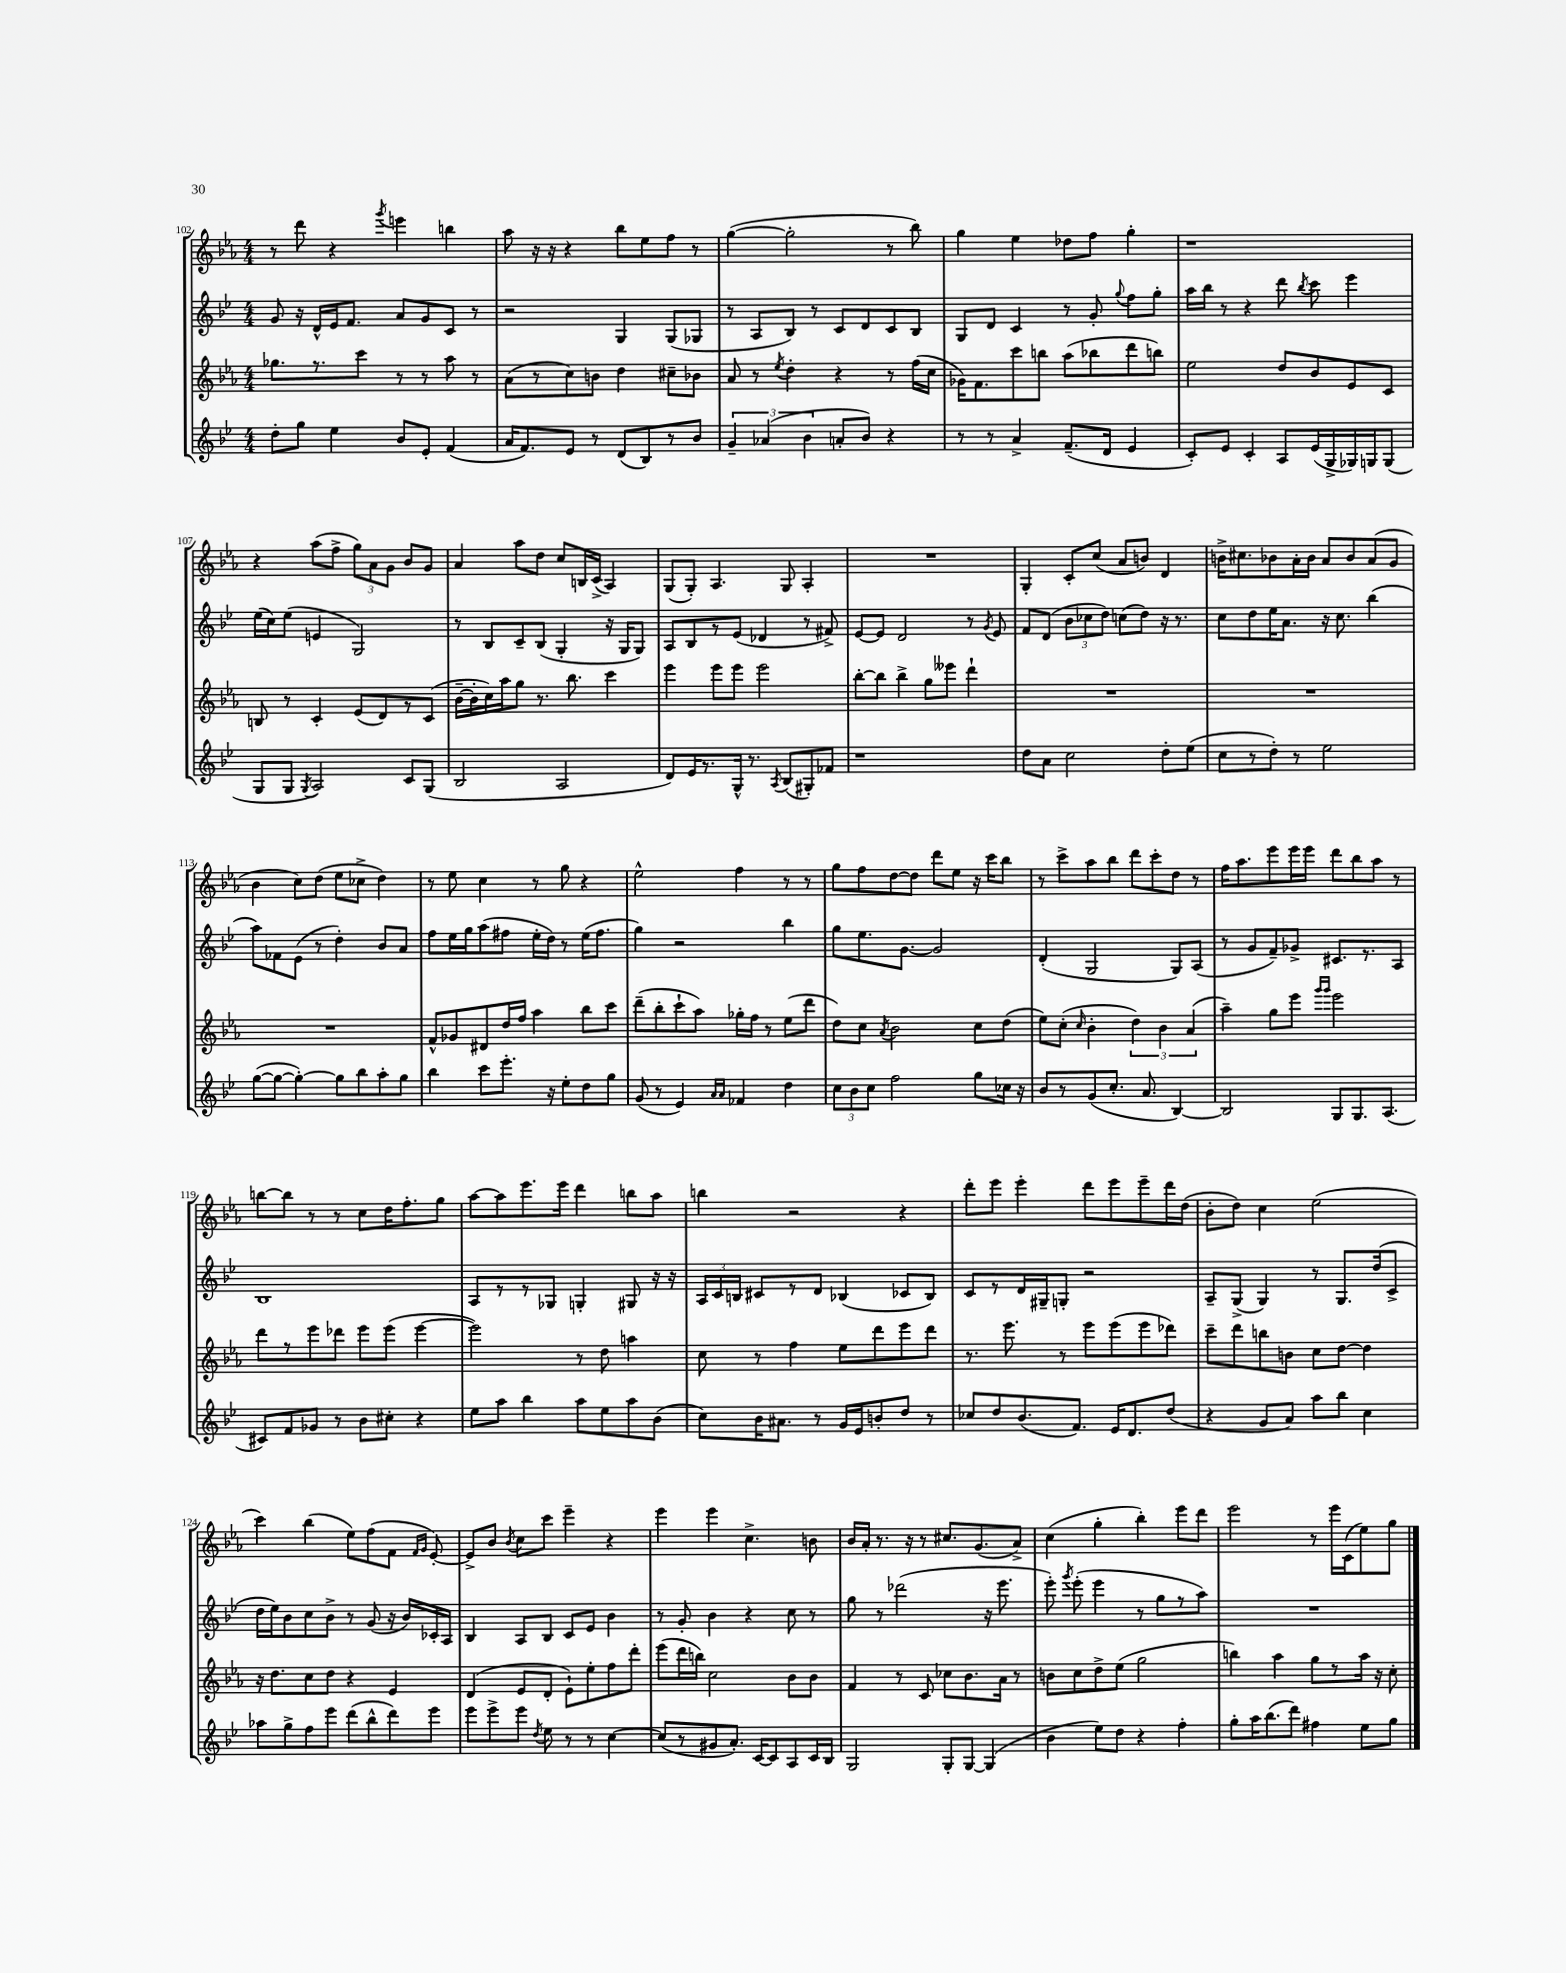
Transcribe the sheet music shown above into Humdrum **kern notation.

**kern	**kern	**kern	**kern
*part4	*part3	*part2	*part1
*staff4	*staff3	*staff2	*staff1
*clefG2	*clefG2	*clefG2	*clefG2
*k[b-e-]	*k[b-e-a-]	*k[b-e-]	*k[b-e-a-]
*M4/4	*M4/4	*M4/4	*M4/4
=102	=102	=102	=102
8dd'\L	8.gg-X\L	8g/	8r
8gg\J	.	16r	8ddd\
.	8.r	16d^^/LL	.
4ee-\	.	16e-/J	4r
.	.	8.f/J	.
.	8ccc\J	.	.
.	.	.	8qggg/
8b-/L	8r	8a/L	4eeen\
8e-'/J	8r	8g/	.
(4f/	8aa-\	8c/J	4bbn\
.	8r	8r	.
=103	=103	=103	=103
16a/KL	(8a-\L	2r	8aa-\
8.f/)	.	.	.
.	8r	.	16r
.	.	.	16r
8e-/J	8cc\)	.	4r
8r	8bn\J	.	.
(8d/L	4dd\	4G/	8bb-\L
8B-/)	.	.	8ee-\
8r	8cc#X~\L	(8G/L	8ff\J
8b-/J	8b-X\J	8G-X/J	8r
=104	=104	=104	=104
6g~/	8a-/	8r	([4gg\
.	8r	8A/L	.
(6a-X/	.	.	.
.	8qee-/	.	.
.	4dd'\	8B-/J)	2gg'\]
6b-\	.	.	.
.	.	8r	.
8an'/L	4r	8c/L	.
8b-/J)	.	8d/	.
4r	8r	8c/	8r
.	(16ff\LL	8B-/J	8bb-\)
.	16cc\JJ	.	.
=105	=105	=105	=105
8r	16g-X\KL)	8G/L	4gg\
.	8.f\	.	.
8r	.	8d/J	.
4a^/	8ccc\	4c/	4ee-\
.	8bbn\J	.	.
(8.f~/L	(8aa-\L	8r	8dd-X\L
.	8bb-X\	8g'/	8ff\J
16d/Jk	.	.	.
.	.	8qqgg/	.
4e-/	8ddd\	8ff\L	4gg'\
.	8bbn\J)	8gg'\J	.
=106	=106	=106	=106
8c'/L)	2ee-\	16aa\LL	1r
.	.	16bb-\JJ	.
8e-/J	.	8r	.
4c'/	.	4r	.
8A/L	8dd/L	8ddd\	.
.	.	8qbb-/	.
(16e-/L	8b-/	8ccc\	.
16G^/	.	.	.
16G-X/)	8e-/	4eee-\	.
16Gn/J	.	.	.
(8G/J	8c/J	.	.
!!LO:LB:g=z
=107	=107	=107	=107
8G/L	8Bn/	(16ee-\LL	4r
.	.	16cc\J)	.
8G/J	8r	(8ee-\J	.
8qG/	.	.	.
2A/)	4c'/	4en/	(8aa-\L
.	.	.	8ff^\J
.	(8e-/L	2G/)	12gg\L)
.	.	.	12a-\
.	8d/)	.	.
.	.	.	12g\J
8c/L	8r	.	8b-/L
(8G/J	(8c/J	.	8g/J
=108	=108	=108	=108
2B-/	[16b-~\LL	8r	4a-/
.	16b-'\]	.	.
.	16cc\)	8B-/L	.
.	16aa-\J	.	.
.	8gg\J	8c~/	8aa-\L
.	8.r	(8B-/J	8dd\J
2A/	.	4G'/	8cc/L
.	8.bb-\	.	.
.	.	.	16Bn/L
.	.	.	(16c^/JJ
.	4ccc\	16r	4A-/)
.	.	16G/KL	.
.	.	8G/J)	.
=109	=109	=109	=109
8d/L)	4eee-\	8A/L	(8G/L
16e-/K	.	8B-/	8G'/J)
8.r	.	.	.
.	8eee-\L	8r	4.A-/
16G^^/Jk	8eee-\J	(8e-/J	.
8.r	.	.	.
.	2eee-\	4d-X/	.
8qA/	.	.	.
(8B-/L	.	.	8G/
8G#X'/)	.	8r	4A-'/
8f-X/J	.	8f#X^/)	.
=110	=110	=110	=110
1r	[8bb-'\L	[8e-/L	1r
.	8bb-\J]	8e-/J]	.
.	4bb-^\	2d/	.
.	8gg\L	.	.
.	8eee--X\J	.	.
.	4ddd`\	8r	.
.	.	8qg/	.
.	.	8e-/	.
=111	=111	=111	=111
8dd\L	1r	8f/L	4G'/
8a\J	.	(8d/J	.
2cc\	.	12b-\L	8c'/L
.	.	12cc-X\	.
.	.	.	(8cc/J
.	.	12dd\J)	.
.	.	(8ccn\L	8a-/L
.	.	8dd\J)	8bn/J)
8dd'\L	.	16r	4d/
.	.	8.r	.
(8ee-\J	.	.	.
=112	=112	=112	=112
8cc\L	1r	8cc\L	16bn^\KL
.	.	.	8.cc#X\
8r	.	8dd\	.
8dd'\J)	.	16ee-\K	8b-X\
.	.	8.a\J	.
8r	.	.	16a-'\L
.	.	.	16b-\JJ
2ee-\	.	16r	8a-/L
.	.	8.cc\	.
.	.	.	8b-/
.	.	(4bb-\	(8a-/
.	.	.	8g/J
!!LO:LB:g=z
=113	=113	=113	=113
([8gg\L	1r	8aa\L)	4b-\
8gg\J_	.	8f-X\	.
4gg'\_)	.	(8e-\J	8cc\L)
.	.	8r	(8dd\J
8gg\L]	.	4dd'\)	8ee-\L
8bb-\	.	.	8cc-X^\J
8aa'\	.	8b-/L	4dd\)
8gg\J	.	8a/J	.
=114	=114	=114	=114
4bb-\	8f^^/L	8ff\L	8r
.	8g-X/	16ee-\L	8ee-\
.	.	16gg\J	.
8ccc\L	8d#X/	(8aa\	4cc\
8.eee-'\J	16dd/L	8ff#X\J	.
.	16ff/JJ	.	.
.	4aa-\	16ee-'\LL	8r
16r	.	16dd\JJ)	.
8ee-'\L	.	8r	8gg\
8dd\	8bb-\L	(16ee-\KL	4r
.	.	8.ff#\J	.
8gg\J	8ccc\J	.	.
=115	=115	=115	=115
(8g/	(8ddd~\L	4gg\)	2ee-^^\
8r	8bb-'\	.	.
4e-/)	8ccc`\	2r	.
.	8aa-\J)	.	.
16qqa/LL	.	.	.
16qqa/JJ	.	.	.
4f-X/	16gg-X'\LL	.	4ff\
.	16ff\JJ	.	.
.	8r	.	.
4dd\	(8ee-\L	4bb-\	8r
.	8ddd\J	.	8r
=116	=116	=116	=116
12cc\L	8dd\L)	8gg\L	8gg\L
12b-\	.	.	.
.	8cc\J	8.ee-\	8ff\
12cc\J	.	.	.
.	8qa-/	.	.
2ff\	2b-\	.	[8dd\
.	.	[8.g\J	.
.	.	.	8dd\J]
.	.	2g/]	8ddd\L
.	.	.	8ee-\J
8gg\L	8cc\L	.	16r
.	.	.	16ccc\KL
16cc-X\Jk	(8dd\J	.	8bb-\J
16r	.	.	.
=117	=117	=117	=117
8b-/L	8ee-\L)	(4d'/	8r
8r	(8cc'\J	.	8ccc^\L
.	16qqcc/	.	.
(8g/	4b-'\	2G/	8aa-\
8.cc'/J	.	.	8bb-\J
.	6dd\)	.	8ddd\L
8.a/	.	.	.
.	.	.	8ccc'\
.	6b-\	.	.
[4B-/)	.	8G/L)	8dd\J
.	(6a-/	.	.
.	.	(8A/J	8r
=118	=118	=118	=118
2B-/]	4aa-~\)	8r	16ff\KL
.	.	.	8.aa-\
.	.	8g/L	.
.	8gg\L	8f~/)	8eee-\
.	8eee-\J	8g-X^/J	16eee-\L
.	.	.	16eee-\JJ
.	16qqggg/LL	.	.
.	16qqggg/JJ	.	.
8G/L	2eee-\	8.c#X/L	8ddd\L
8.G/	.	.	8bb-\
.	.	8.r	.
.	.	.	8aa-\J
(8.A/J	.	.	.
.	.	8A/J	8r
!!LO:LB:g=z
=119	=119	=119	=119
8c#X/L)	8ddd\L	1B-	[8bbn\L
8f/	8r	.	8bb\J]
8g-X/J	8eee-\	.	8r
8r	8ddd-X\J	.	8r
8b-\L	8eee-\L	.	8cc\L
8cc#X'\J	(8eee-\J	.	16dd\K
.	.	.	8.ff'\
4r	[4eee-\	.	.
.	.	.	8gg\J
=120	=120	=120	=120
8ee-\L	2eee-\])	8A/L	[8aa-\L
8aa\J	.	8r	8aa-\]
4bb-\	.	8r	8.eee-\
.	.	8G-X/J	.
.	.	.	16eee-\Jk
8aa\L	8r	4Gn'/	4ddd\
8ee-\	8dd\	.	.
8aa\	4aan\	8G#X/	8bbn\L
(8b-\J	.	16r	8aa-\J
.	.	16r	.
=121	=121	=121	=121
8cc\L)	8cc\	24A/LL	4bbn\
.	.	24c/	.
.	.	24Bn/JJ	.
16b-\K	8r	8c#X/L	.
8.a#X\J	.	.	.
.	4ff\	8r	2r
8r	.	8d/J	.
16g/LL	8ee-\L	(4B-X/	.
16e-/J	.	.	.
8bn'/	8ddd\	.	.
8dd/J	8eee-\	8c-X/L	4r
8r	8ddd\J	8B-/J)	.
=122	=122	=122	=122
8cc-X/L	8.r	8c/L	8ddd'\L
8dd/	.	8r	8eee-\J
.	8.eee-\	.	.
(8.b-/	.	16d/L	4eee-'\
.	.	16G#X~/J	.
.	8r	8Gn'/J	.
8.f/J)	.	.	.
.	8eee-\L	2r	8ddd\L
16e-/KL	(8eee-\	.	8eee-\
8.d/	.	.	.
.	8eee-\	.	8eee-~\
(8dd/J	8ddd-X\J)	.	16ddd\L
.	.	.	(16dd\JJ
=123	=123	=123	=123
4r	8ccc~\L	8A~/L	8b-'\L
.	8ddd\	(8G^/J	8dd\J)
8g/L	8bbn\	4G/)	4cc\
8a/J)	8bn\J	.	.
8aa\L	8cc\L	8r	(2ee-\
8bb-\J	[8dd\J	8.G/L	.
4cc\	4dd\]	.	.
.	.	(16dd/k	.
.	.	8c^/J	.
!!LO:LB:g=z
=124	=124	=124	=124
8aa-X\L	16r	16dd\LL	4ccc\)
.	8.dd\L	16ee-\J)	.
8gg^\	.	8b-\	.
8ff\	8cc\	8cc\	(4bb-\
8eee-\J	8dd\J	8b-^\J	.
(8ddd\L	4r	8r	8ee-\L)
8bb-^^\	.	(8g/	(8ff\
8ddd\)	4e-/	16r	8f\J
.	.	16b-/LL)	.
.	.	.	16qqf/LL
.	.	.	16qqg/JJ
8eee-\J	.	16c-X'/	[8e-'/)
.	.	16A/JJ	.
=125	=125	=125	=125
8eee-\L	(4d/	4B-/	8e-^/L]
8eee-^\	.	.	8b-/J
.	.	.	8qb-/
8eee-\J	8e-/L	8A/L	8cc\L
8qdd/	.	.	.
8ee-\	8d'/J	8B-/J	8ccc\J
8r	8e-`\L)	8c/L	4eee-~\
8r	8ee-'\	8e-/J	.
[4cc\	8ff\	4b-\	4r
.	8ddd'\J	.	.
=126	=126	=126	=126
(8cc/L]	(8eee-\L	8r	4eee-\
8r	16ddd\L	8g'/	.
.	16bbn\JJ)	.	.
8g#X/	2cc\	4b-\	4eee-\
8.a'/J)	.	.	.
.	.	4r	4.cc^\
[16c/KL	.	.	.
8c/]	.	.	.
8A/	8b-\L	8cc\	.
16c/L	8b-\J	8r	8bn\
16B-/JJ	.	.	.
=127	=127	=127	=127
2G/	4f/	8gg\	16b-/LL
.	.	.	16a-'/JJ
.	.	8r	8.r
.	8r	(2ddd-X\	.
.	.	.	16r
.	8c/	.	8r
8G'/L	8cc-X\L	.	8.cc#X/L
[8G/J	8.b-\	.	.
.	.	.	(8.g/
(4G/]	.	16r	.
.	16a-\Jk	8.eee-\	.
.	8r	.	8a-^/J)
=128	=128	=128	=128
4b-\	8bn\L	8eee-'\)	(4cc\
.	.	8qggg/	.
.	8cc\	(8eee-'\	.
8ee-\L)	8dd^\	4eee-\	4gg'\
8dd\J	(8ee-\J	.	.
4r	2gg\	8r	4bb-'\)
.	.	8gg\L	.
4ff'\	.	8r	8eee-\L
.	.	8aa\J)	8ddd\J
=129	=129	=129	=129
8gg'\L	4bbn\)	1r	2eee-\
16aa\K	.	.	.
(8.bb-\	.	.	.
.	4aa-\	.	.
8ddd\J)	.	.	.
4ff#X\	8gg\L	.	8r
.	8r	.	16eee-\LL
.	.	.	(16c\J
8ee-\L	16aa-\Jk	.	8ee-\)
.	16r	.	.
8gg\J	8cc'\	.	8gg\J
==	==	==	==
*-	*-	*-	*-
